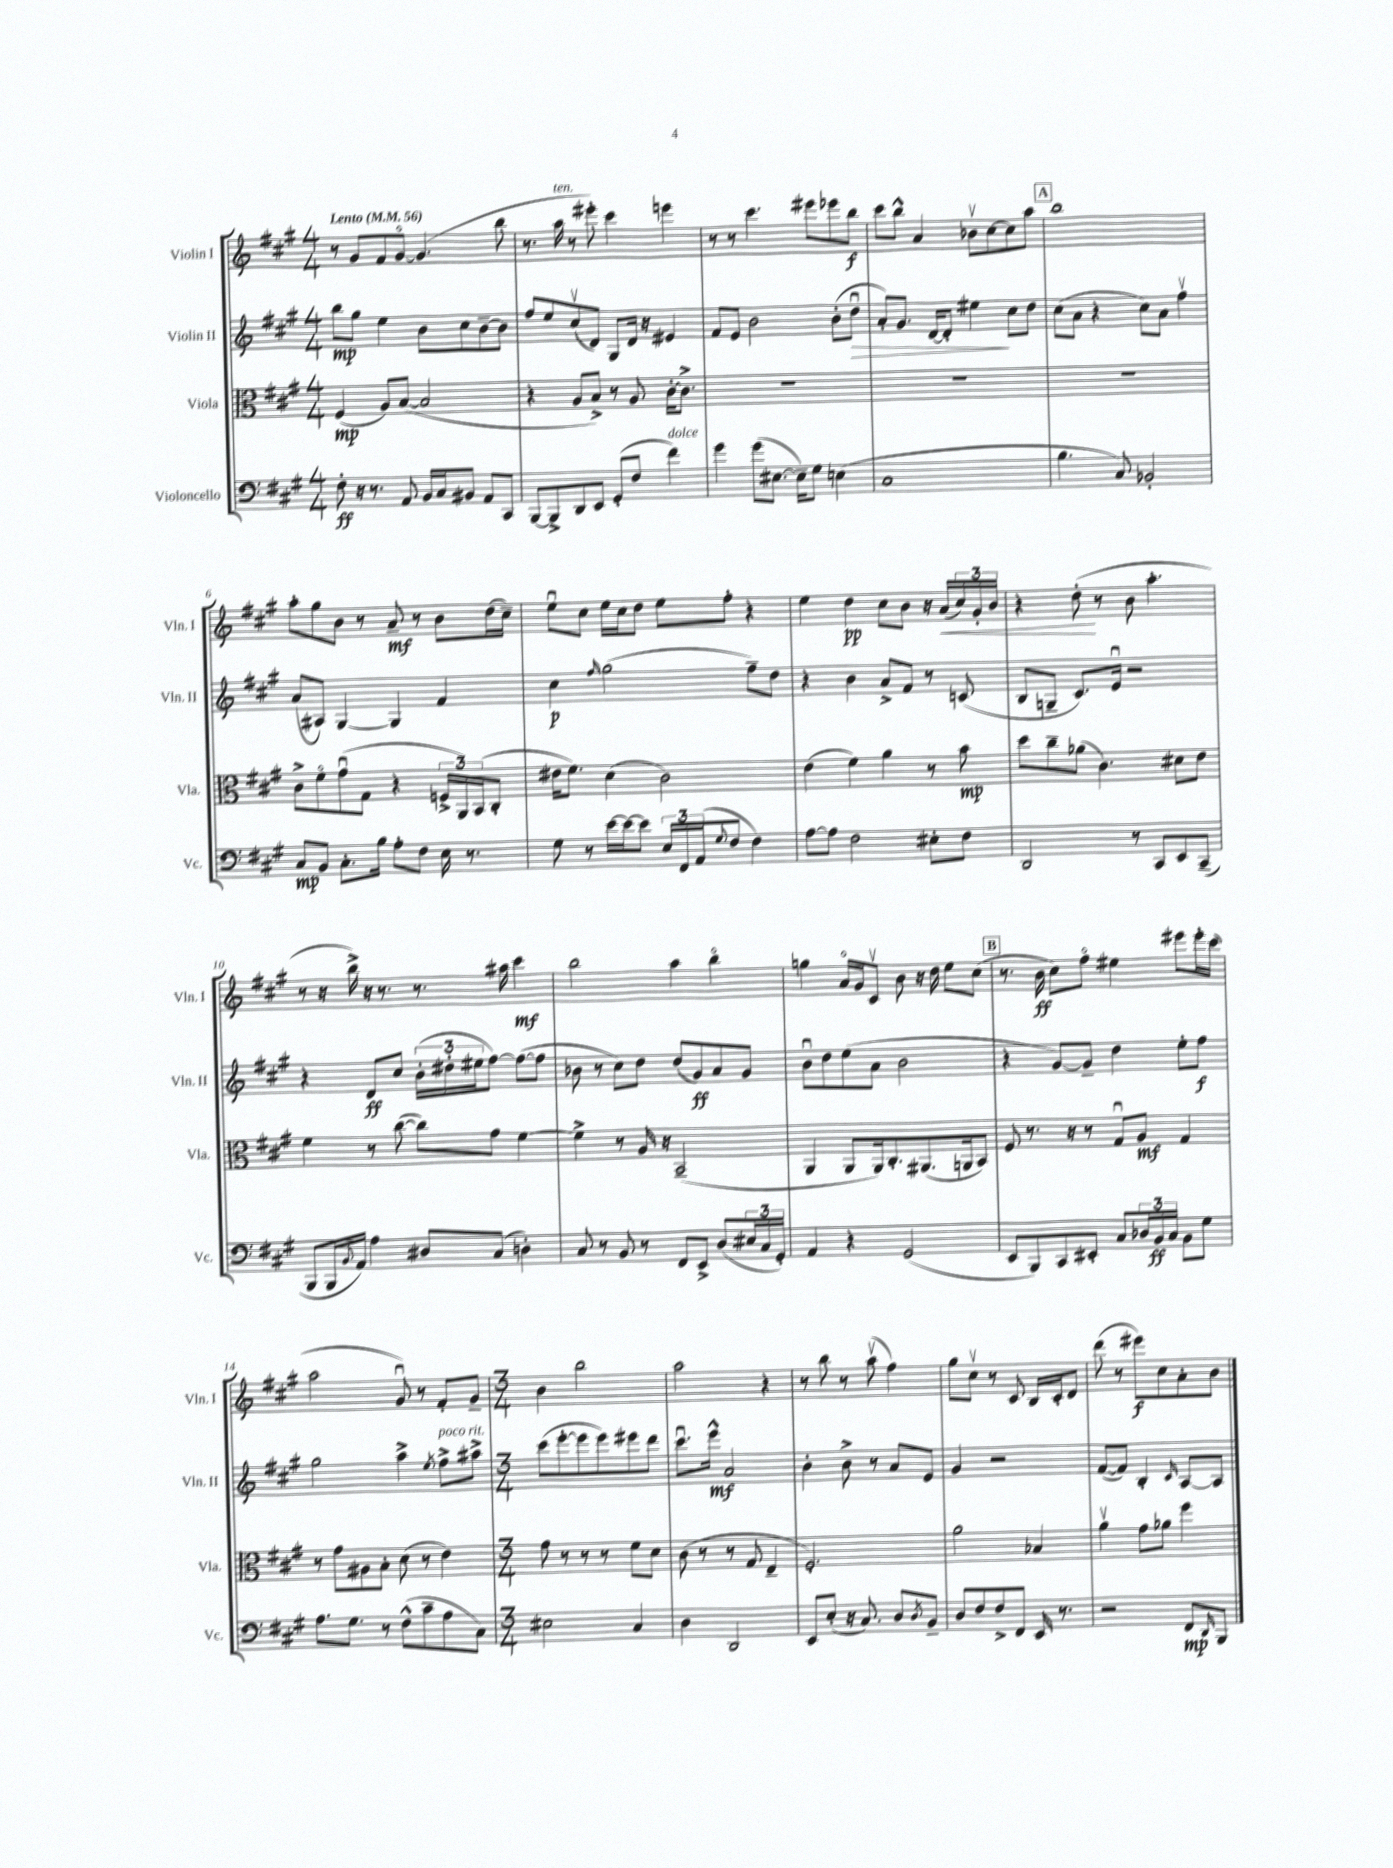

**kern	**kern	**kern	**kern
*staff4	*staff3	*staff2	*staff1
*clefF4	*clefC3	*clefG2	*clefG2
*k[f#c#g#]	*k[f#c#g#]	*k[f#c#g#]	*k[f#c#g#]
*M4/4	*M4/4	*M4/4	*M4/4
*MM56	*MM56	*MM56	*MM56
8F#'	(4F#	8bb	8r
16r	.	8gg#	8g#
8.r	.	.	.
.	8A)	4ee	8f#
8AA	([8B	.	[8g#o
16BB	2B]	8b	(4.g#]
16C#	.	.	.
8BB#	.	8cc#	.
8AA	.	[8b~	.
8CC#	.	8b]	8bb
=	=	=	=
[8BBB	4r	8ff#	8.r
8BBB^]	.	8ee	.
.	.	.	16aa
8DD	8A	(8cc#v	8r
8EE	8B^)	8d)	8eee#')
(8GG#'	8r	8G#	4ccc#
8F#	8A	16d	.
.	.	16r	.
4f#)	[16c#'	4e#	4eee
.	8.c#^]	.	.
=	=	=	=
4g#	1r	8f#	8r
.	.	8e	8r
(8g#	.	2b	4.ccc#
[8.E#	.	.	.
16E#~])	.	.	.
8G#	.	.	8eee#
(4E	.	(8b'	8eee-
.	.	8ddu	8bb
=	=	=	=
1C#	1r	8a')	8ccc#
.	.	8.g#	8bb^^
.	.	.	4a
.	.	[16d	.
.	.	8d']	.
.	.	4ee#	8b-v
.	.	.	[8cc#
.	.	8cc#	8cc#]
.	.	8dd	8aa
=	=	=	=
4.B	1r	(8cc#	1bb
.	.	8a	.
.	.	4r	.
8C#)	.	.	.
2BB-'	.	8cc#)	.
.	.	8a	.
.	.	4ff#v	.
=	=	=	=
8C#	8c#^	(8a	8aa'
8BB	8f#o	8A#)	8gg#
8.C#'	(8g#u	[4G#	8b
.	8G#	.	8r
16B	.	.	.
8A'	4r	4G#]	8a~
8F#	.	.	8r
16E	24F^	4f#	8b
.	24AA)	.	.
8.r	.	.	.
.	(24BB	.	.
.	8C#'	.	(16dd
.	.	.	16cc#~)
=	=	=	=
8G#	16e#	4cc#	8eeu
.	8.f#)	.	.
8r	.	.	8cc#
.	.	16qqff#	.
[16e	(4d	(2gg#	16ee
16e_	.	.	16cc#
8e]	.	.	8dd
24E	2c#)	.	8ee
24FF#	.	.	.
(24AA	.	.	.
8qqG#	.	.	.
8F#	.	.	8ff#'
4F#)	.	8ff#~)	4r
.	.	8dd	.
=	=	=	=
[8A	(4e	4r	4ee
8A]	.	.	.
2F#	4f#)	4b	4dd
.	4a	8a^	8cc#
.	.	8f#	8b
8E#'	8r	8r	16r
.	.	.	(16a
8F#	8b	(8c	24cc#)
.	.	.	24g#'
.	.	.	24b
=	=	=	=
2DD	8dd	8B	4r
.	8cc#~	8G~	.
.	(8a-	8.c#)	(8dd'
.	4.c#)	.	8r
.	.	16eu	.
8r	.	2r	8b
8CC#	.	.	4.aa'
8EE	8d#	.	.
(8CC#~	8e	.	.
=	=	=	=
8BBB	4f#	4r	8r
16BBB	.	.	16r
8qqBB	.	.	.
16AA)	.	.	16bb^)
4A	8r	8d	16r
.	.	.	8.r
.	([8cc#	8cc#	.
8D#	8cc#])	(24b'	8.r
.	.	24dd#'	.
.	.	24ee#	.
(8C#	8g#	[8ff#)	.
.	.	.	16aa#
4D')	[4f#	(8ff#_	4ccc#
.	.	8ff#]	.
=	=	=	=
8C#	4f#^]	8b-	2bb
8r	.	8r	.
8BB	8r	8cc#)	.
8r	16A	8dd	.
.	16r	.	.
8FF#	(2BB~	(8dd	4aa
8EE^	.	8g#)	.
(8D	.	8a	4bbo
24E#	.	8g#	.
24C#	.	.	.
24GG#')	.	.	.
=	=	=	=
4AA	4AA	8bu	4gg
.	.	8dd	.
4r	8AA	(8ee	16ao
.	.	.	16g#
.	16AA)	8a	8c#v
.	8.C#'	.	.
(2GG#	.	2b	8b
.	(8.AA#	.	16r
.	.	.	16dd
.	.	.	8ee
.	16AA	.	.
.	8BB)	.	(8cc#
=	=	=	=
8EE	8F#	4r	8.r
8BBB)	8.r	.	.
.	.	.	16b
8CC#	.	[8g#)	8cc#)
.	16r	.	.
8EE#'	8r	8g#~]	8ff#o
8C#	8G#u	4dd	4ee#
24D-	8A	.	.
24BB	.	.	.
24C#	.	.	.
8BB	4G#	8ee'	8eee#
8G#	.	8ff#	16eee#'
.	.	.	(16ccc#
=	=	=	=
8.A	8r	2gg#	2aa
.	8g#	.	.
8.G#	.	.	.
.	8A#	.	.
8r	8B'	.	.
(8F#^^	(8d	4aa^	8g#u)
8c#~	8r	.	8r
.	.	8qee	.
8A	4e)	8ff#^	8f#'
8C#)	.	8aa#^	8g#~
=	=	=	=
*M3/4	*M3/4	*M3/4	*M3/4
2E#	8g#	(8ccc#	4b
.	8r	[8eee'	.
.	8r	8eee]	2bb
.	8r	8eee)	.
4C#	8f#	8eee#	.
.	8d	8ddd	.
=	=	=	=
4D	(8c#	8.ccc#u	2aa
.	8r	.	.
.	.	16eee^^	.
2DD	8r	2a	.
.	8G#	.	.
.	4E~	.	4r
=	=	=	=
8EE	2.F#')	4b'	8r
(8E'	.	.	8bb
16r	.	8b^	8r
8.C#)	.	.	.
.	.	8r	(8aav
8D	.	8a	4ff#)
8qD	.	.	.
8BB~	.	8e	.
=	=	=	=
8D	2a	4g#	8gg#
8F#	.	.	8cc#v
8F#^	.	2r	8r
8FF#	.	.	8c#
16EE	4B-	.	16B
8.r	.	.	16c#'
.	.	.	8d
=	=	=	=
2r	4av	([8f#	(8ddd
.	.	8f#])	8r
.	8g#	4B'	8eee#)
.	8a-	.	8cc#
.	.	16qqc#	.
8FF#	4ff#	[8A	8a'
16qqDD	.	.	.
8BBB	.	8A]	8b
==	==	==	==
*-	*-	*-	*-
